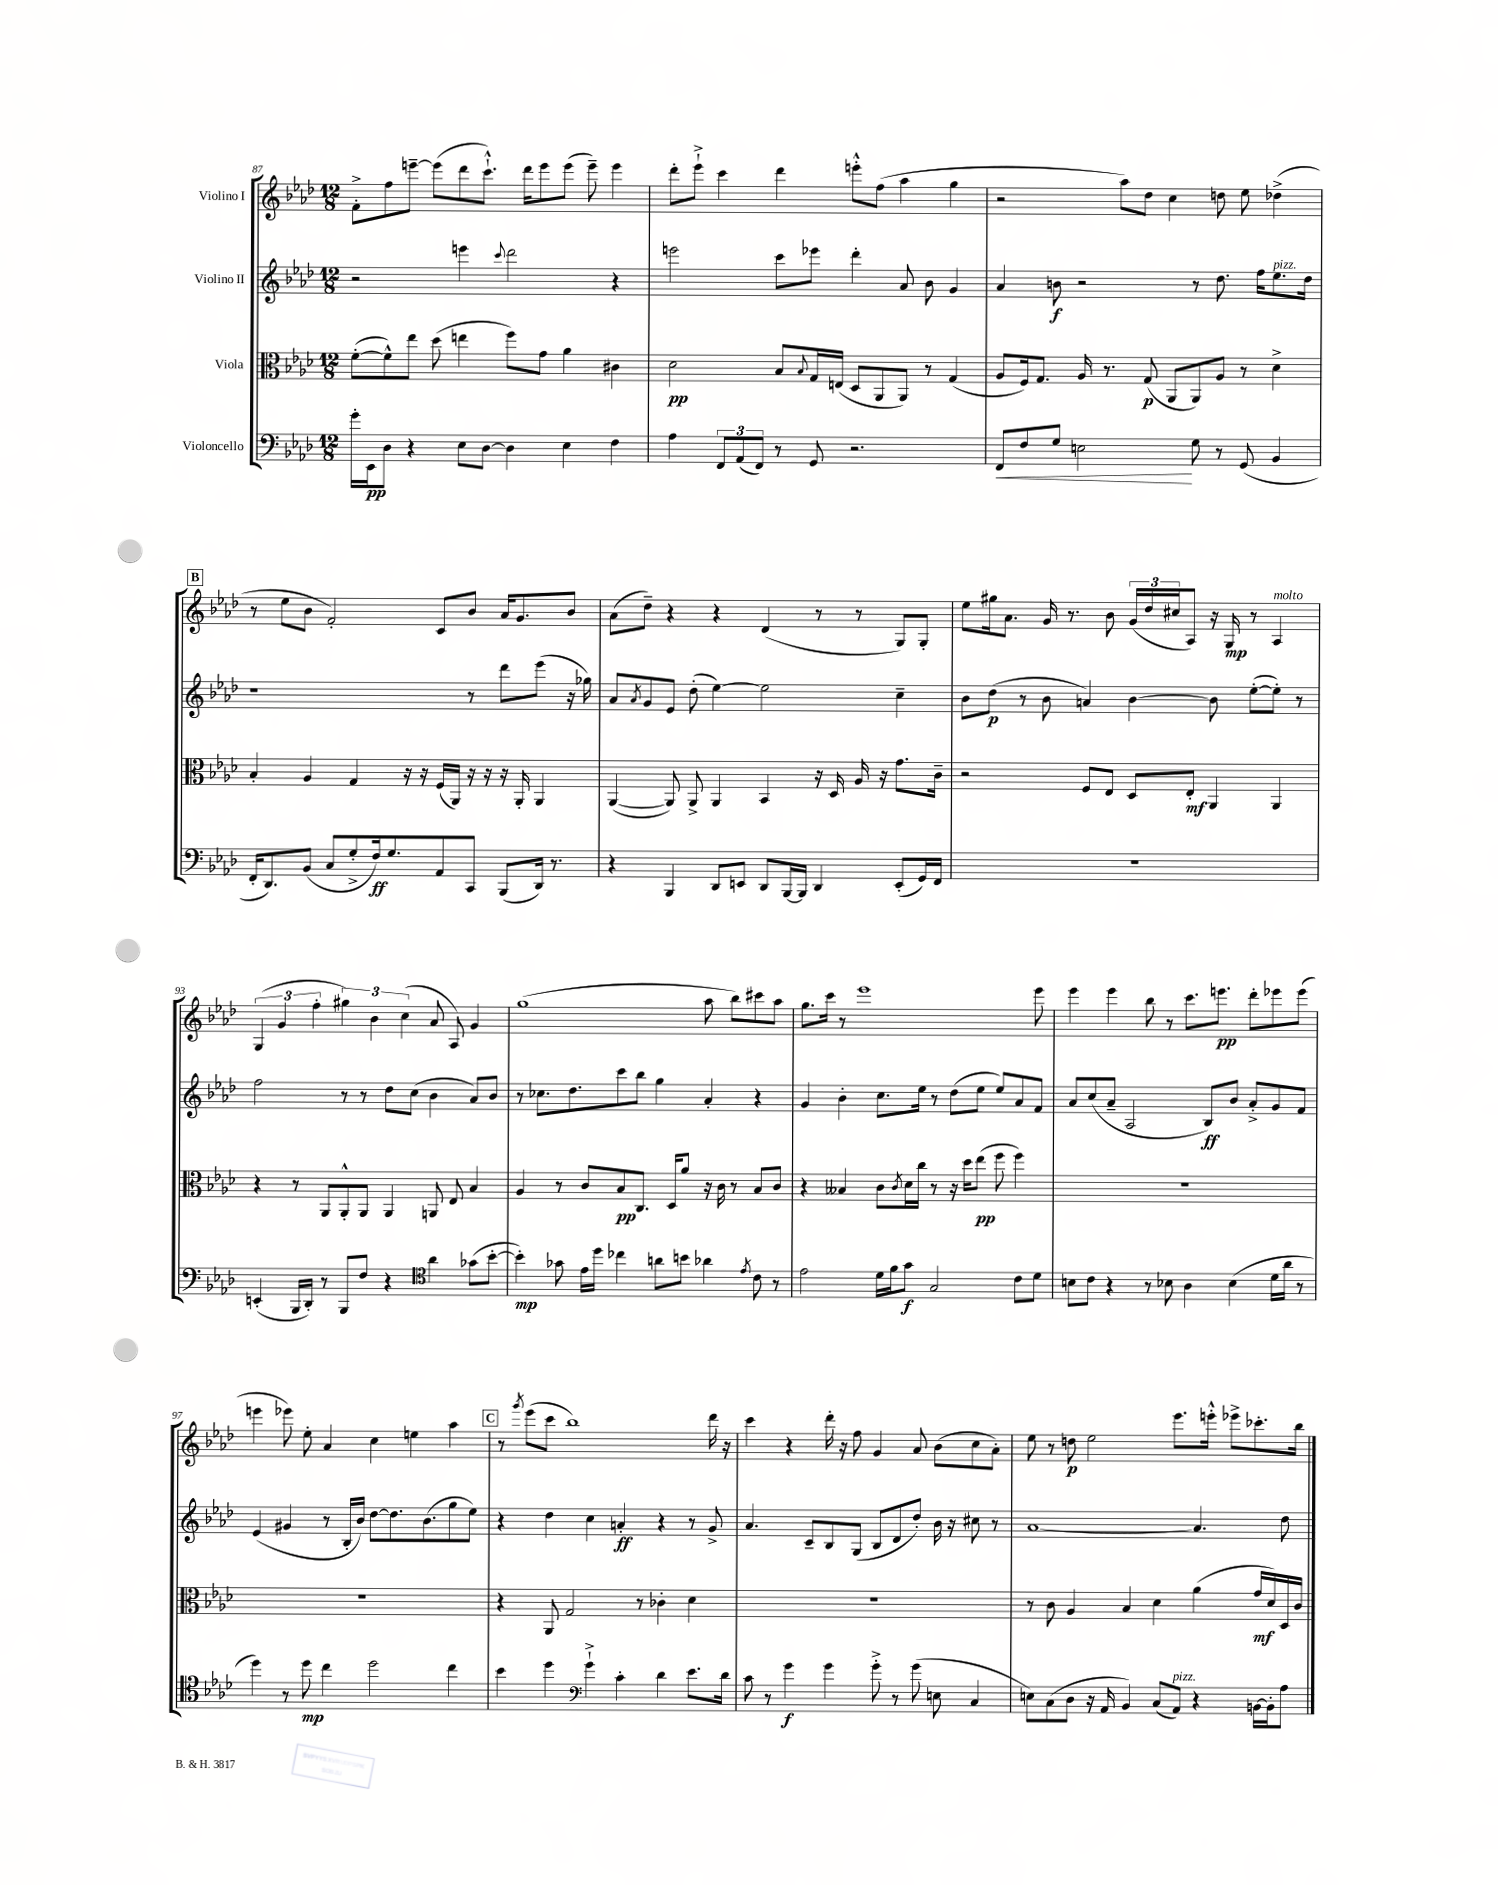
<<
\new StaffGroup <<
\new Staff = "s0" \with { instrumentName = "Violino I" } {
    \clef treble \key aes \major \numericTimeSignature \time 12/8
    f'8-.-> f''8 e'''8~-- e'''8( des'''8 c'''8.-!-^) des'''16 e'''8 e'''8( e'''8--) e'''4 |
    des'''8-. ees'''8-!-> c'''4 des'''4 e'''8-.-^ f''8( aes''4 g''4 |
    r2 aes''8) des''8 c''4 d''8 ees''8 des''4->( |
    \mark \markup { \box "B" } r8 ees''8 bes'8 f'2-.) c'8 bes'8 aes'16 g'8. bes'8 |
    aes'8( des''8--) r4 r4 des'4( r8 r8 g8) g8-. |
    ees''8 gis''16 aes'8. g'16 r8. bes'8 \tuplet 3/2 { g'16( des''16 cis''16 } aes8) r16 g16\mp r8 aes4^\markup { \italic "molto" } |
    \tuplet 3/2 { g4( g'4 f''4-. } \tuplet 3/2 { gis''4) bes'4 c''4( } aes'8 aes8) g'4 |
    g''1( aes''8 bes''8) cis'''8 aes''8 |
    g''8. c'''16 r8 ees'''1 ees'''8 |
    ees'''4 ees'''4 bes''8 r8 c'''8. e'''8.\pp des'''8-. ees'''8 ees'''8( |
    e'''4 ees'''8) ees''8-. aes'4 c''4 e''4 aes''4 |
    \mark \markup { \box "C" } r8 \acciaccatura { g'''8 } ees'''8( c'''8 bes''1) des'''16 r16 |
    c'''4 r4 des'''16-. r16 f''8 g'4 aes'8 bes'8( c''8 aes'8-.) |
    ees''8 r8 d''8\p ees''2 ees'''8. e'''16-.-^ ees'''8-> ces'''8.-. bes''16 \bar "|." |
}
\new Staff = "s1" \with { instrumentName = "Violino II" } {
    \clef treble \key aes \major \numericTimeSignature \time 12/8
    r2 e'''4 \appoggiatura { c'''8 } des'''2 r4 |
    e'''2 c'''8 ees'''8 des'''4-. aes'8 bes'8 g'4 |
    aes'4 b'8\f r2 r8 des''8. f''16 ees''8.^\markup { \italic "pizz." } des''16 |
    \mark \markup { \box "B" } r1 r8 des'''8 ees'''8( r16 ges''16) |
    aes'8 \acciaccatura { aes'8 } g'8 ees'8 des''8-.( ees''4~) ees''2 c''4-- |
    bes'8 des''8\p( r8 bes'8 a'4) bes'4~ bes'8 ees''8~-.( ees''8-.) r8 |
    f''2 r8 r8 des''8 c''8( bes'4 aes'8) bes'8 |
    r8 ces''8. des''8. c'''8 bes''8 g''4 aes'4-. r4 |
    g'4 bes'4-. c''8. ees''16 r8 des''8( ees''8 ees''8) aes'8 f'8 |
    aes'8 c''8( aes'8-- aes2 bes8\ff) bes'8 aes'8-.-> g'8 f'8 |
    ees'4( gis'4 r8 bes16-. bes'16) des''8~ des''8. bes'8.( g''8 ees''8) |
    \mark \markup { \box "C" } r4 des''4 c''4 a'4-.\ff r4 r8 g'8-> |
    aes'4. c'8-- bes8 g8( bes8 des'8 des''8-.) bes'16 r16 cis''8 r8 |
    aes'1~ aes'4. des''8 \bar "|." |
}
\new Staff = "s2" \with { instrumentName = "Viola" } {
    \clef alto \key aes \major \numericTimeSignature \time 12/8
    f'8~-.( f'8-^) ees''8 des''8( e''4 f''8) g'8 aes'4 cis'4 |
    des'2\pp bes8 \appoggiatura { bes8 } g16 e16( des8 aes,8 aes,8) r8 g4( |
    aes8 f16) g8. aes16 r8. g8\p( aes,8 aes,8) aes8 r8 des'4-> |
    \mark \markup { \box "B" } bes4-. aes4 g4 r16 r16 f16( aes,16) r16 r16 r16 aes,16-. aes,4 |
    aes,4~( aes,8) aes,8-> aes,4 bes,4 r16 des16 aes16 r16 g'8. c'16-- |
    r2 f8 ees8 des8 ees8-.\mf aes,4 aes,4 |
    r4 r8 aes,8 aes,8-.-^ aes,8 aes,4 a,8 ees8 bes4 |
    aes4 r8 c'8 bes8\pp c8. des16 aes'8 r16 c'16 r8 bes8 c'8 |
    r4 beses4 c'8 \acciaccatura { c'8 } des'16 c''16 r8 r16 des''16 ees''8\pp( f''8 f''4) |
    R1. |
    R1. |
    \mark \markup { \box "C" } r4 aes,8 g2 r8 ces'4-. des'4 |
    R1. |
    r8 c'8 aes4 bes4 des'4 aes'4( g'16\mf des'16) des16 c'16 \bar "|." |
}
\new Staff = "s3" \with { instrumentName = "Violoncello" } {
    \clef bass \key aes \major \numericTimeSignature \time 12/8
    g'16-. ees,16\pp des8 r4 ees8 des8~ des4 ees4 f4 |
    aes4 \tuplet 3/2 { f,8 aes,8( f,8) } r8 g,8 r2. |
    f,8\< f8 g8 e2\! g8 r8 g,8( bes,4 |
    \mark \markup { \box "B" } f,16-. des,8.) bes,8( c8 g8-.-> f16\ff) g8. aes,8 c,8 bes,,8( des,16) r8. |
    r4 bes,,4 des,8 e,8 des,8 bes,,16~ bes,,16 des,4 e,8-.( g,16) f,16 |
    R1. |
    e,4-.( bes,,16 des,16-.) r8 bes,,8 f8 r4 \clef tenor aes'4 ges'8( bes'8~-. |
    bes'4-.\mp) ges'8 ees'16 des''16 ces''4 a'8 b'8 aes'4 \acciaccatura { ees'8 } c'8 r8 |
    ees'2 des'16 f'16 g'8\f g2 c'8 des'8 |
    b8 c'8 r4 r8 bes8 aes4 bes4( des'16 aes'16 r8 |
    des''4) r8 des''8\mp c''4 des''2 c''4 |
    \mark \markup { \box "C" } bes'4 des''4 \clef bass g'4-!-> c'4-. des'4 ees'8. des'16 |
    c'8 r8 g'4\f g'4 g'8-.-> r8 g'8( e8 c4 |
    e8) c8( des8 r16 aes,16 bes,4) c8( aes,8^\markup { \italic "pizz." }) r4 b,16~ b,16-. aes8 \bar "|." |
}
>>
>>
\layout { \context { \Score currentBarNumber = #87 } }
